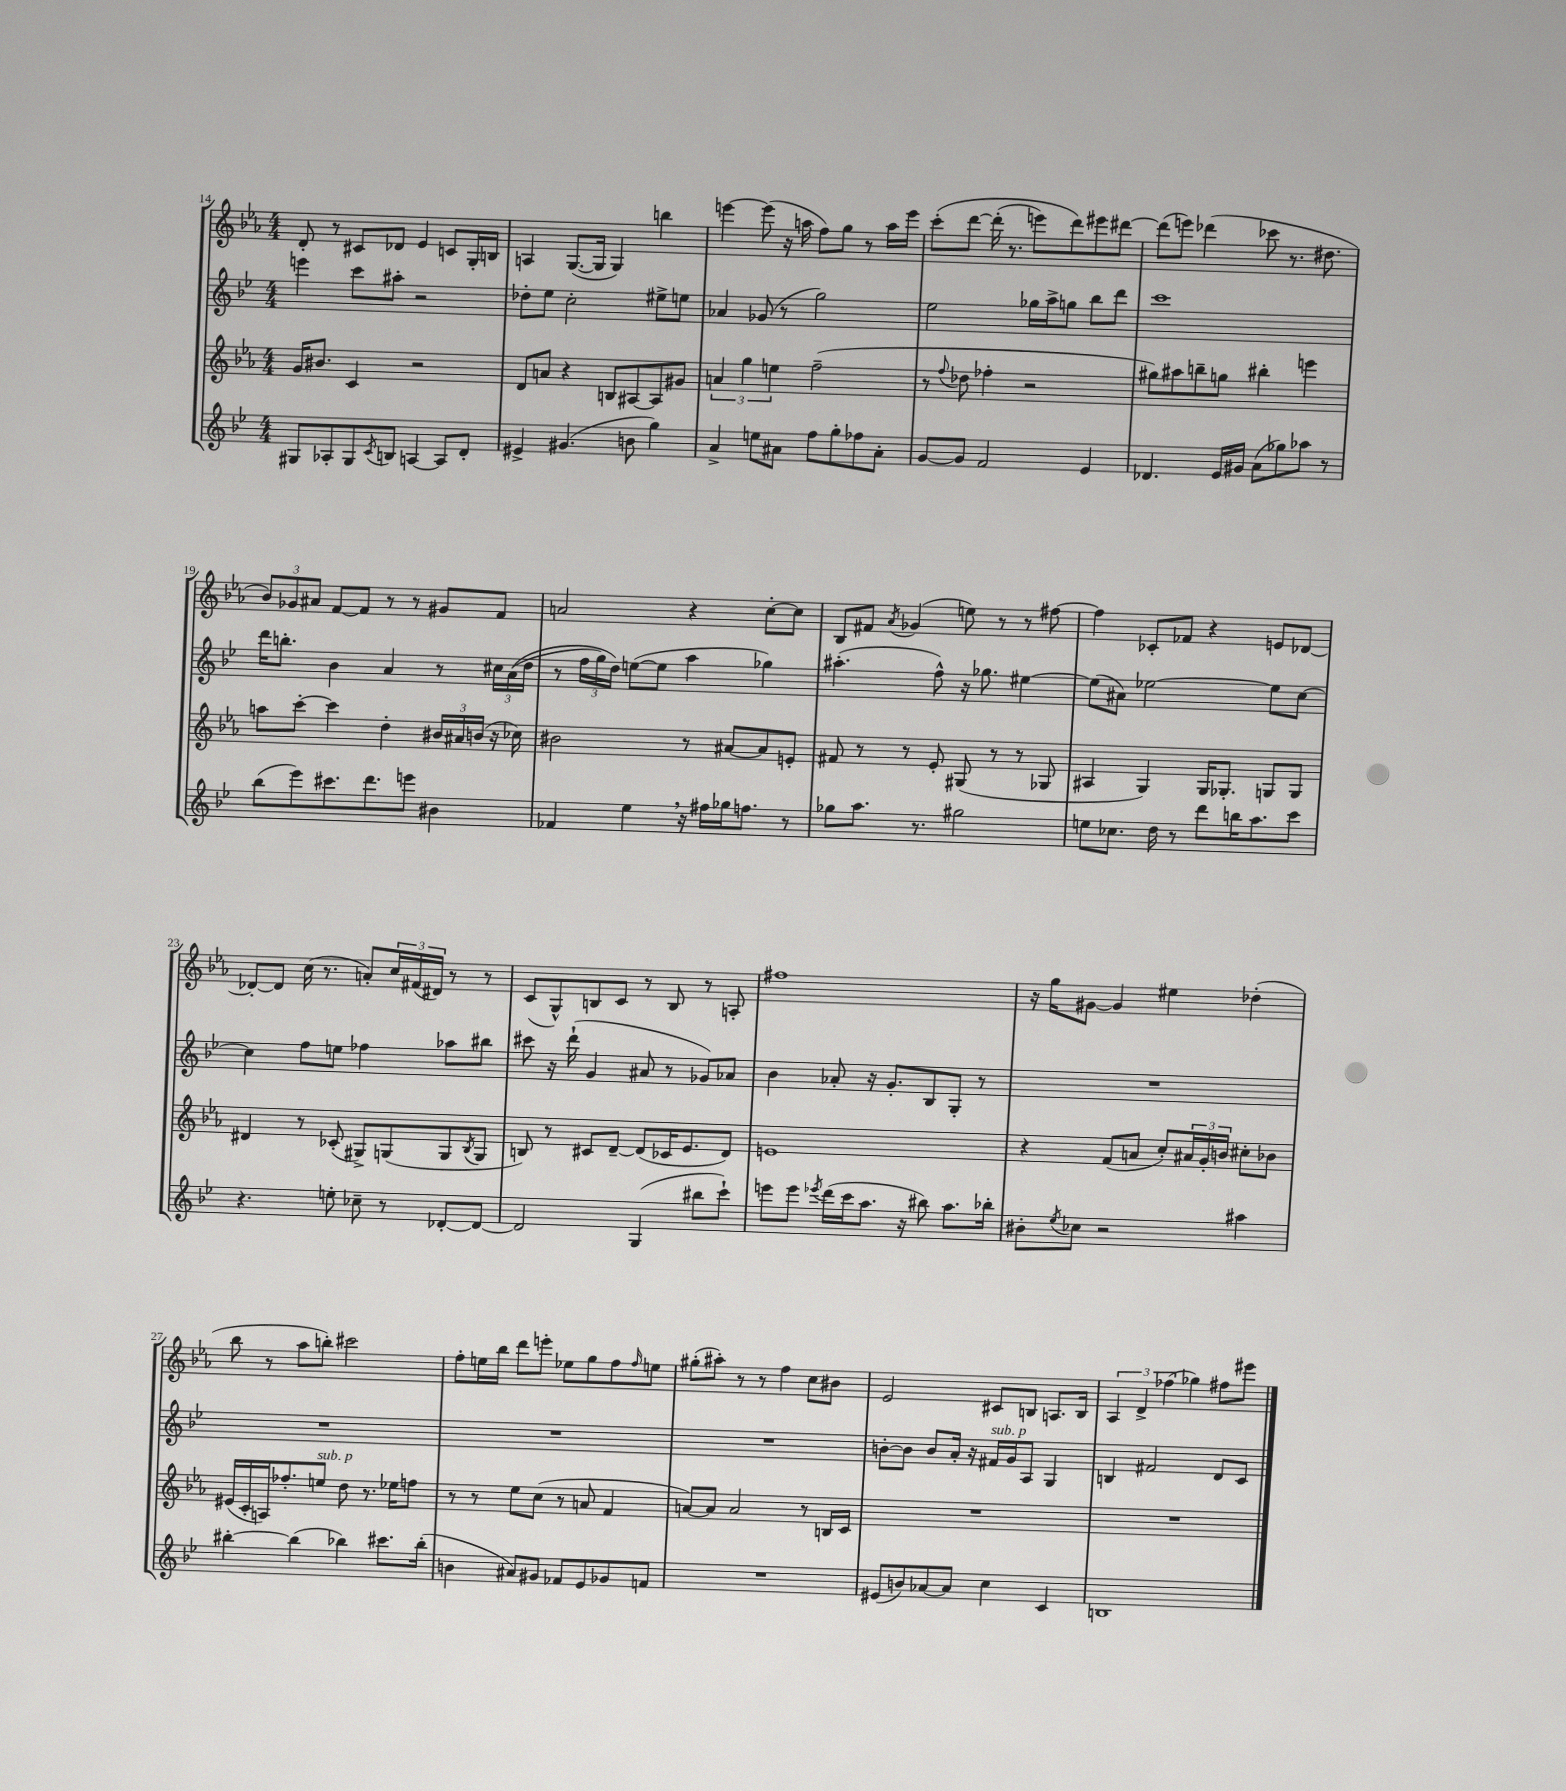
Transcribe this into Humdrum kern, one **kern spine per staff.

**kern	**kern	**kern	**kern
*part4	*part3	*part2	*part1
*staff4	*staff3	*staff2	*staff1
*clefG2	*clefG2	*clefG2	*clefG2
*k[b-e-]	*k[b-e-a-]	*k[b-e-]	*k[b-e-a-]
*M4/4	*M4/4	*M4/4	*M4/4
=14	=14	=14	=14
8G#X/L	16g/KL	4eeen\	8d'/
.	8.b#X/J	.	.
8A-X'/	.	.	8r
8G#/	4c/	8ccc\L	8c#X/L
8qc/	.	.	.
8Bn/J	.	8aa#X'\J	8d-X/J
[4An/	2r	2r	4e-/
8A/L]	.	.	8cn/L
8d'/J	.	.	16G'/L
.	.	.	16Bn/JJ
=15	=15	=15	=15
4e#X^/	8d/L	8dd-X'\L	4An/
.	8an/J	8ee-\J	.
(4.g#X/	4r	2cc'\	([8.G/L
.	.	.	16G/Jk]
.	8Bn/L	.	4G/)
8bn\	[8A#X/	.	.
4gg\)	8A#/]	8ee#X^\L	4bbn\
.	8g#X/J	8een\J	.
=16	=16	=16	=16
4a^/	6an/	4a-X/	[4eeen\
.	6gg\	.	.
8een\L	.	(8g-X/	(8eee\]
.	6een\	.	.
8a#X\J	.	8r	16r
.	.	.	16aan\
8ff\L	(2ff~\	2gg\)	8ff\L)
8gg'\	.	.	8gg\J
8ff-X\	.	.	8r
8a#'\J	.	.	16aa\LL
.	.	.	16eee\JJ
=17	=17	=17	=17
[8g/L	8r	2ee-\	(8ccc'\L
.	8qqff/	.	.
8g/J]	8dd-X\	.	[8ddd\J
2f/	4ff-X'\	.	(16ddd'\]
.	.	.	8.r
.	2r	16gg-X\LL	8eeen\L)
.	.	16aa^\J	.
.	.	8ggn\J	8ddd\)
4e-/	.	8bb-\L	8eee#X\
.	.	8ddd\J	[8ddd#X\J
=18	=18	=18	=18
4.d-X/	8gg#X\L)	1ccc	(8ddd#\L]
.	8aa#X\	.	8eeen\J)
.	8bbn~\	.	(4ddd-X\
16e-/LL	8ggn\J	.	.
16g#X/JJ	.	.	.
(8a\L	4bb#X'\	.	8ccc-X\
8gg-X\)	.	.	8.r
8aa-X\J	4eeen\	.	.
.	.	.	8.dd#X\
8r	.	.	.
!!LO:LB:g=z
=19	=19	=19	=19
(8bb-\L	8aan\L	16ddd\KL	12b-/L)
.	.	8.bbn'\J	.
.	.	.	12g-X/
8eee-\)	[8ccc'\J	.	.
.	.	.	12a#X/J
8.ccc#X\	4ccc\]	4b-\	[8f/L
.	.	.	8f/J]
8.ddd\	.	.	.
.	4dd'\	4a/	8r
8eeen\J	.	.	8r
4b#X\	24b#X/LL	8r	8g#X/L
.	24a#X/	.	.
.	(24bn/JJ	.	.
.	16r	24cc#X\LL	8f/J
.	.	((24a\	.
.	16cc-X\)	.	.
.	.	24dd\JJ	.
=20	=20	=20	=20
4f-X/	2b#X\	8r	2an/
.	.	24ff\LL	.
.	.	24gg\)	.
.	.	24dd\JJ)	.
4ee-,\	.	([8een\L	.
.	.	8ee\J]	.
16r	8r	4aa\	4r
16ff#X\LL	.	.	.
16gg-X\J	[8a#X/L	.	.
8.ffn\J	.	.	.
.	8a#/]	4gg-X\)	[8cc'\L
8r	8en'/J	.	8cc\J]
=21	=21	=21	=21
8gg-X\L	8f#X/	(4.aa#X'\	8B-/L
8.aa\J	8r	.	8f#X/J
.	.	.	8qa-/
.	8r	.	(4g-X/
8.r	.	.	.
.	8e-'/	8ff^^\)	.
2gg#X\	(8G#X/	16r	8een\)
.	.	8.gg-X\	.
.	8r	.	8r
.	8r	[4ee#X\	8r
.	8G-X/	.	[8ff#X\
=22	=22	=22	=22
8een\L	4A#X/	(8ee#\L]	4ff#\]
8.cc-X\J	.	8a#X\J)	.
.	4G/)	[2ee-X\	8c-X'/L
16dd\	.	.	.
8r	.	.	8f-X/J
8ddd\L	16G/KL	.	4r
.	8.G-X'/J	.	.
16bbn\K	.	.	.
8.aa\	.	.	.
.	8Gn/L	8ee-\L]	8en/L
8ccc\J	8G/J	[8cc\J	[8d-X/J
!!LO:LB:g=z
=23	=23	=23	=23
4.r	4d#X/	4cc\]	8d-X'/L_
.	.	.	8d-/J]
.	8r	8ff\L	(16cc\
.	.	.	8.r
8een'\	(8c-X'/	8een\J	.
8cc-X~\	8G#X^/L)	4ff-X\	8an'/L)
8r	(8Gn/	.	24cc/L
.	.	.	(24f#X/
.	.	.	24d#X/JJ)
[8d-X'/L	8G/	8aa-X\L	8r
.	8qB-/	.	.
8d-/J_	8G/J	8bb#X\J	8r
=24	=24	=24	=24
2d-/]	8Bn/)	8ccc#X\	(8c/L
.	8r	16r	8G^^/)
.	.	(16ddd`\	.
.	8c#X/L	4g/	8Bn/
.	[8d~/J	.	8c/J
(4G/	(8d/L]	8a#X/	8r
.	16c-X/K	8r	8B/
.	8.e-/	.	.
8bb#X\L	.	8g-X/L)	8r
8ccc`\J)	8d/J)	8a-X/J	8An'/
=25	=25	=25	=25
8eeen\L	1en	4b-\	1ff#X
8eee\J	.	.	.
8qeee-X/	.	.	.
(16ddd\LL	.	8a-X'/	.
16ccc\J	.	.	.
8.aa\J	.	16r	.
.	.	8.g'/L	.
16r	.	.	.
8bb#X\)	.	8B-/	.
8.aa\L	.	8G'/J	.
.	.	8r	.
16bb-X'\Jk	.	.	.
=26	=26	=26	=26
8b#X'\L	4r	1r	16r
.	.	.	16gg\KL
8qee-/	.	.	.
8cc-X\J	.	.	[8g#X\J
2r	(8f/L	.	4g#/]
.	8an/J	.	.
.	8cc'/L)	.	4ee#X\
.	24a#X/L	.	.
.	24g'/	.	.
.	24bn/JJ	.	.
4aa#X\	8cc#X'\L	.	(4dd-X'\
.	8b-X\J	.	.
!!LO:LB:g=z
=27	=27	=27	=27
[4bb#X'\	(16e#X/LL	1r	8bb-\
.	16c'/	.	.
.	16An/J)	.	8r
.	8.ff-X'/	.	.
(4bb#\]	.	.	8aa-\L
!	!LO:TX:a:i:t=sub. p	!	!
.	8een/J	.	8bbn'\J)
4bb-X\)	8dd\	.	2ccc#X\
.	8.r	.	.
8.ccc#X\L	.	.	.
.	16ee-X\KL	.	.
.	8ffn\J	.	.
(16bb-'\Jk	.	.	.
=28	=28	=28	=28
4bn\	8r	1r	8ff'\L
.	8r	.	16een\L
.	.	.	16bb-\JJ
8a#X/L)	8ee-\L	.	8ddd\L
8g#X/J	(8cc\J	.	8eeen'\J
8f-X/L	8r	.	8ee-X\L
8e-/	8an/	.	8gg\
8g-X/	4f/	.	8ff\
.	.	.	16qqff/
8fn/J	.	.	8een\J
=29	=29	=29	=29
1r	[8an/L)	1r	(8gg#X'\L
.	8a/J]	.	8aa#X'\J)
.	2a/	.	8r
.	.	.	8r
.	.	.	4ff\
.	8r	.	8cc\L
.	16Bn/LL	.	8b#X\J
.	16c/JJ	.	.
=30	=30	=30	=30
(8e#X/L	1r	[8bn'\L	2e-/
8bn/)	.	8b\J]	.
[8a-X/	.	8b/L	.
8a-/J]	.	16a'/Jk	.
.	.	16r	.
!	!	!LO:TX:a:i:t=sub. p	!
4cc\	.	16f#X/LL	8c#X/L
.	.	16g/J	.
.	.	8A/J	8Bn/J
4c/	.	4G/	8.An/L
.	.	.	16B/Jk
=31	=31	=31	=31
1Bn	1r	4Bn/	6A-/
.	.	.	6d^/
.	.	2f#X/	.
.	.	.	(6ff-X\
.	.	.	4gg-X\)
.	.	8d/L	8ff#X\L
.	.	8c/J	8eee#X\J
==	==	==	==
*-	*-	*-	*-
